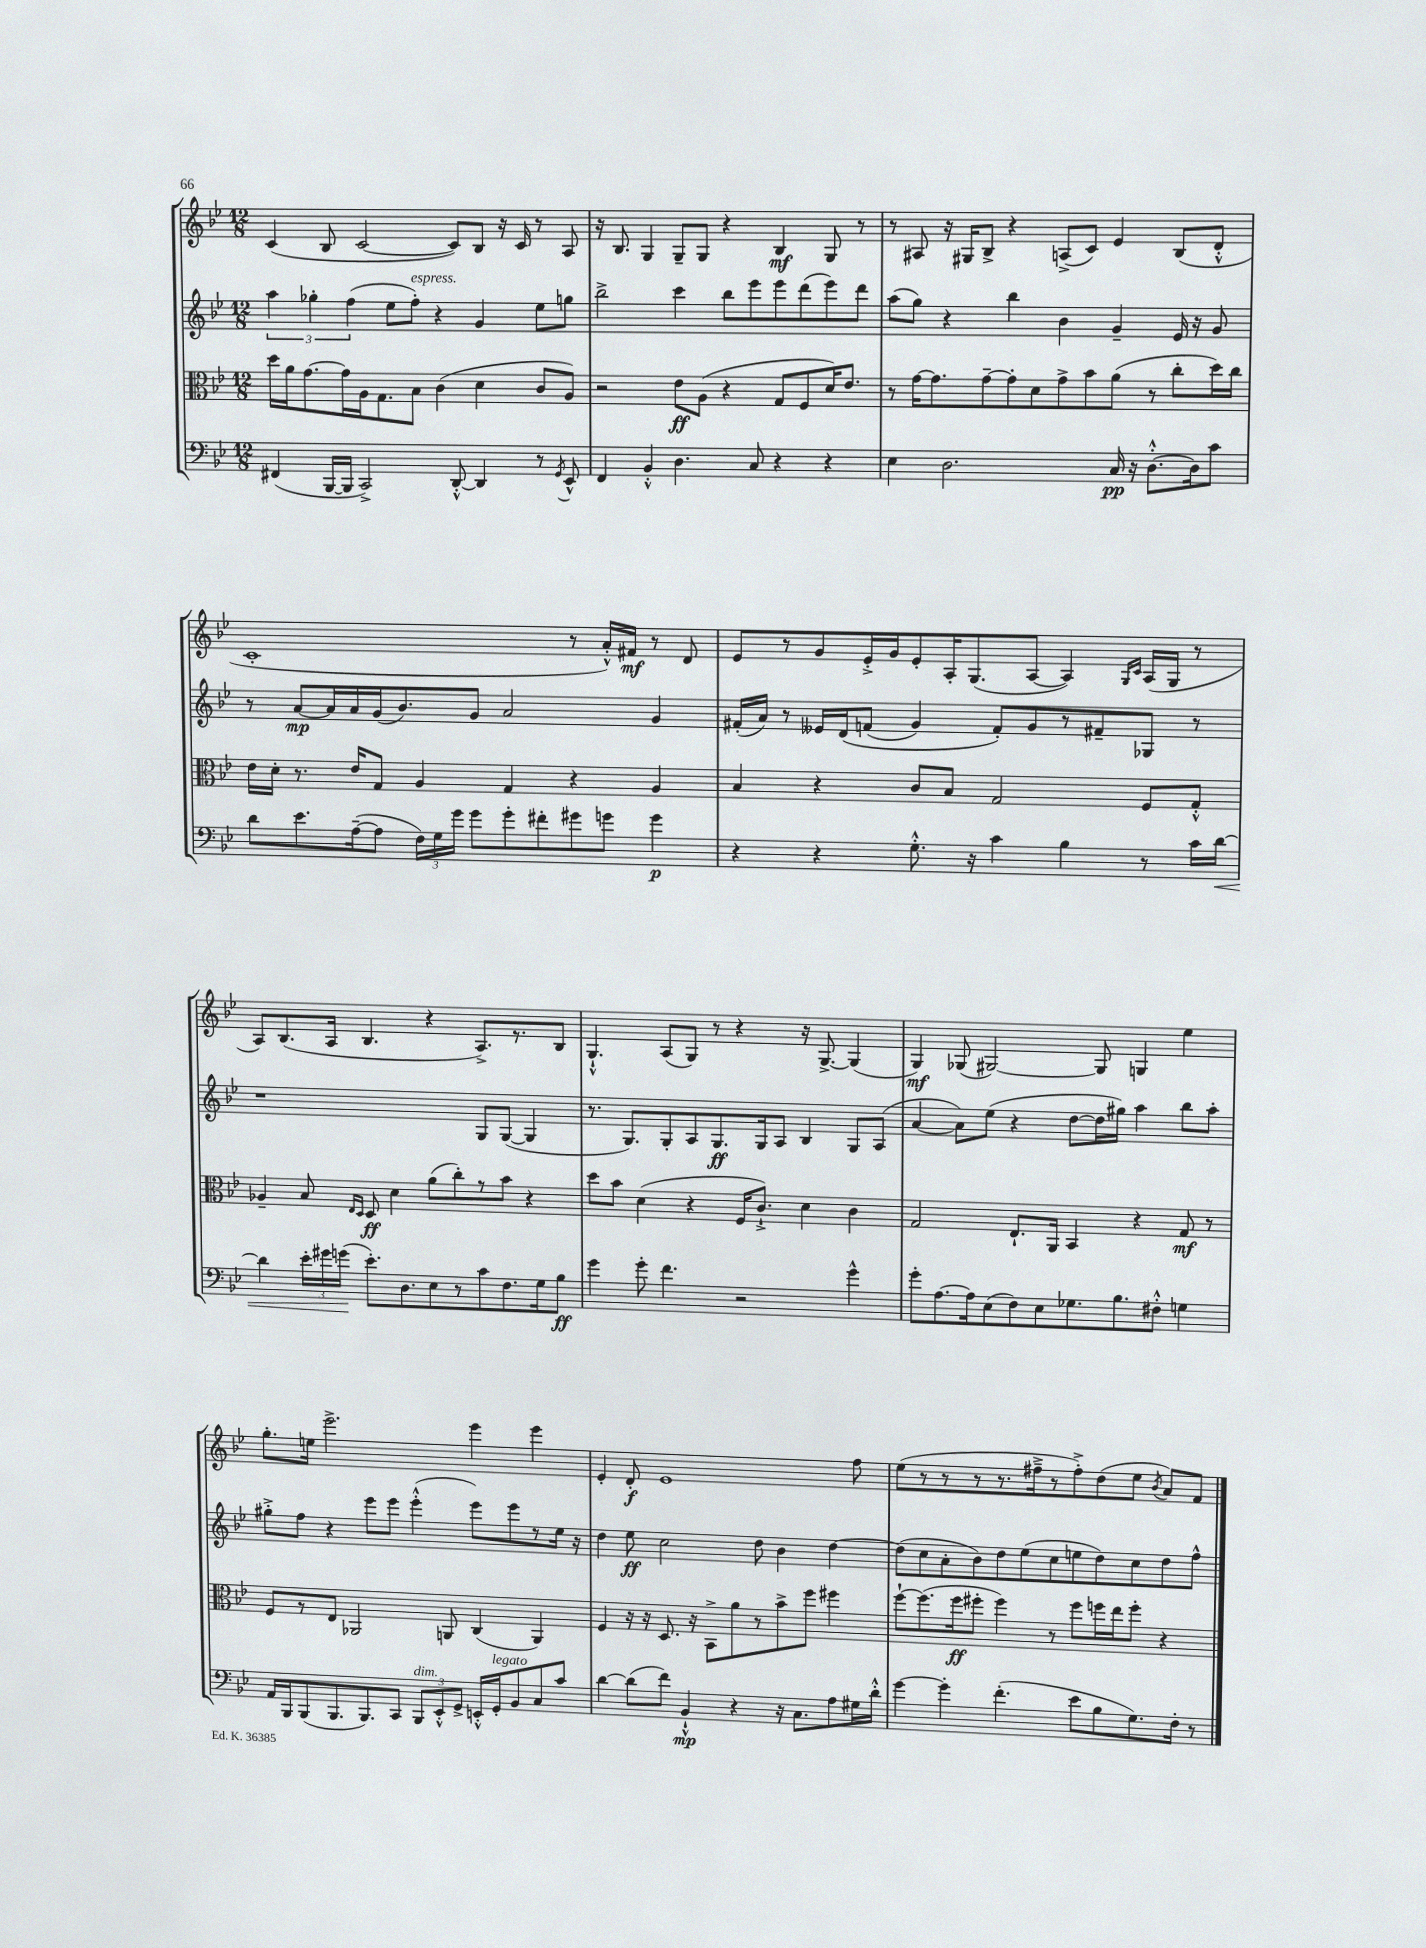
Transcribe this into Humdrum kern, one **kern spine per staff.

**kern	**kern	**kern	**kern
*staff4	*staff3	*staff2	*staff1
*clefF4	*clefC3	*clefG2	*clefG2
*k[b-e-]	*k[b-e-]	*k[b-e-]	*k[b-e-]
*M12/8	*M12/8	*M12/8	*M12/8
(4FF#	16dd	6aa	(4c
.	16a	.	.
.	[8.g	.	.
.	.	6gg-'	.
[16BBB-	.	.	8B-
16BBB-]	16g]	.	.
.	.	(6ff	.
2CC^)	16A	.	[2c
.	8.G	.	.
.	.	8ee-	.
.	8B-	8ff')	.
.	(4c	4r	.
[8DD'^^	.	.	8c])
4DD]	4d	4g	8B-
.	.	.	16r
.	.	.	16c
8r	8c	8ee-	8r
8qGG	.	.	.
8EE-^^	8A)	8gg	8A
=	=	=	=
4FF	2r	2bb-^	16r
.	.	.	8.B-
4BB-'^^	.	.	4G
4.D	8e-	4ccc	8G~
.	(8A	.	8G
.	4r	8bb-	4r
8C	.	8eee-	.
4r	8G	8eee-	4B-
.	8F	(8ddd	.
4r	16d)	8eee-)	8G
.	8.e-	.	.
.	.	8ddd	8r
=	=	=	=
4E-	8r	(8aa	8r
.	[16g	8gg)	8A#
.	8.g]	.	.
2.D	.	4r	16r
.	.	.	16G#
.	[8g~	.	8B-^
.	8g']	4bb-	4r
.	8d	.	.
.	8g^	4b-	(8A^
.	8b-	.	8c)
16C	(8a	4g~	4e-
16r	.	.	.
[8.D'^^	8r	.	.
.	8cc'	16e-	(8B-
16D]	.	16r	.
8c	16dd)	8g	8d'^^
.	16cc	.	.
=	=	=	=
8d	16e-	8r	1c'
.	16d'	.	.
8.e-	8.r	[8a	.
.	.	16a]	.
([16A~	16e-	16a	.
8A]	8G	(16g	.
.	.	8.b-)	.
24F)	4A	.	.
24G	.	.	.
24g	.	.	.
8g	.	8g	.
8g'	4G	2a	.
8f#'	.	.	.
8g#	4r	.	8r
8g	.	.	16a'^^)
.	.	.	16f#
4g	4A	4g	8r
.	.	.	8d
=	=	=	=
4r	4B-	(16f#'	8e-
.	.	16a)	.
.	.	8r	8r
4r	4r	16e--	8g
.	.	&(16d	.
.	.	(8f	16e-'^
.	.	.	16g
8.G'^^	8c	4g)	8e-'
.	8B-	.	16A'
16r	.	.	(8.G
4c	2G	8f'&)	.
.	.	8g	[8A
4B-	.	8r	4A])
.	.	8f#~	.
.	.	.	16qqG
.	.	.	16qqc
8r	8F	8G-	(16A
.	.	.	16G
16c	8G'^^	8r	8r
[16d	.	.	.
=	=	=	=
4d]	4A-~	1r	8A)
.	.	.	(8.B-
24e-'	8B-	.	.
24g#	.	.	.
.	.	.	16A
(24g	.	.	.
.	16qqE-	.	.
.	16qqD	.	.
8.e-')	8D	.	4.B-
.	4d	.	.
8.D	.	.	.
8E-	(8a	.	4r
8r	8cc')	.	.
8c	8r	8G	8.A^)
8.F	8b-	([8G	.
.	.	.	8.r
.	4r	4G]	.
16G	.	.	.
8B-	.	.	8B-
=	=	=	=
4g	8dd	8.r	4.G`^^
.	8b-	.	.
.	.	8.G)	.
8g'	(4d	.	.
4.f	.	8G'	(8A
.	4r	8A	8G)
.	.	8.G	8r
2r	16F	.	4r
.	8.c`^)	16G	.
.	.	8A	.
.	4d	4B-	16r
.	.	.	[8.G^
4g^^	4c	8G	(4G]
.	.	(8A	.
=	=	=	=
8g'	2G	[4a	4G)
[8.A	.	.	.
.	.	8a])	(8G-
16A]	.	.	.
(8E-	.	(8ee-	[2G#)
8F)	8.E-`	4r	.
8E-	.	.	.
.	16AA	.	.
8.G-	4BB-	[8dd	.
.	.	16dd]	8G#]
8.B-	.	16gg#)	.
.	4r	4aa	4G
8F#'^^	.	.	.
4G	8G	8bb-	4ee-
.	8r	8aa'	.
=	=	=	=
16AA	8F	8gg#'^	8.gg'
16BBB-	.	.	.
(8BBB-	8r	8ff	.
.	.	.	16ee
8.BBB-	8E-	4r	2.eee-^
.	2AA-	.	.
8.BBB-)	.	.	.
.	.	8eee-	.
8CC	.	8eee-	.
12BBB-	.	(4eee-'^^	.
12EE-'^^	.	.	.
.	8AA	.	.
12GG^	.	.	.
16EE'^^	(4C	8eee-)	4eee-
16GG'	.	.	.
8BB-	.	8eee-	.
8C	4AA)	8r	4eee-
8c	.	16ee-	.
.	.	16r	.
=	=	=	=
[4d	4F	4dd	4e-'
(8d]	16r	8ee-	8d'
.	16r	.	.
8f)	8.D	2cc	1e-
4BB-`^^	.	.	.
.	16r	.	.
.	8BB-^	.	.
4r	8a	.	.
.	8r	8dd	.
16r	8b-^	4b-	.
8.C	.	.	.
.	8ff	.	.
8A	4ff#	[4dd	.
16G#	.	.	8ff
16d'^^	.	.	.
=	=	=	=
[4g	[8ff`	(8dd]	(8ee-
.	(8.ff]	8cc	8r
4g']	.	8a'	8r
.	16ff	.	.
.	8ff#'	8b-)	8r
(4.f'	4ff#)	8dd	8.r
.	.	(8ee-	.
.	.	.	16ff#~^
.	8r	8cc	8r
8e-	8ff#	8ee	8ff#'^)
8B-	16ff	8dd)	(8dd
.	16ee-	.	.
8.G)	8ff'	8cc	8ee-
.	.	.	8qb-
.	4r	8dd	8a)
16F'	.	.	.
8r	.	8ff^^	8f
==	==	==	==
*-	*-	*-	*-
